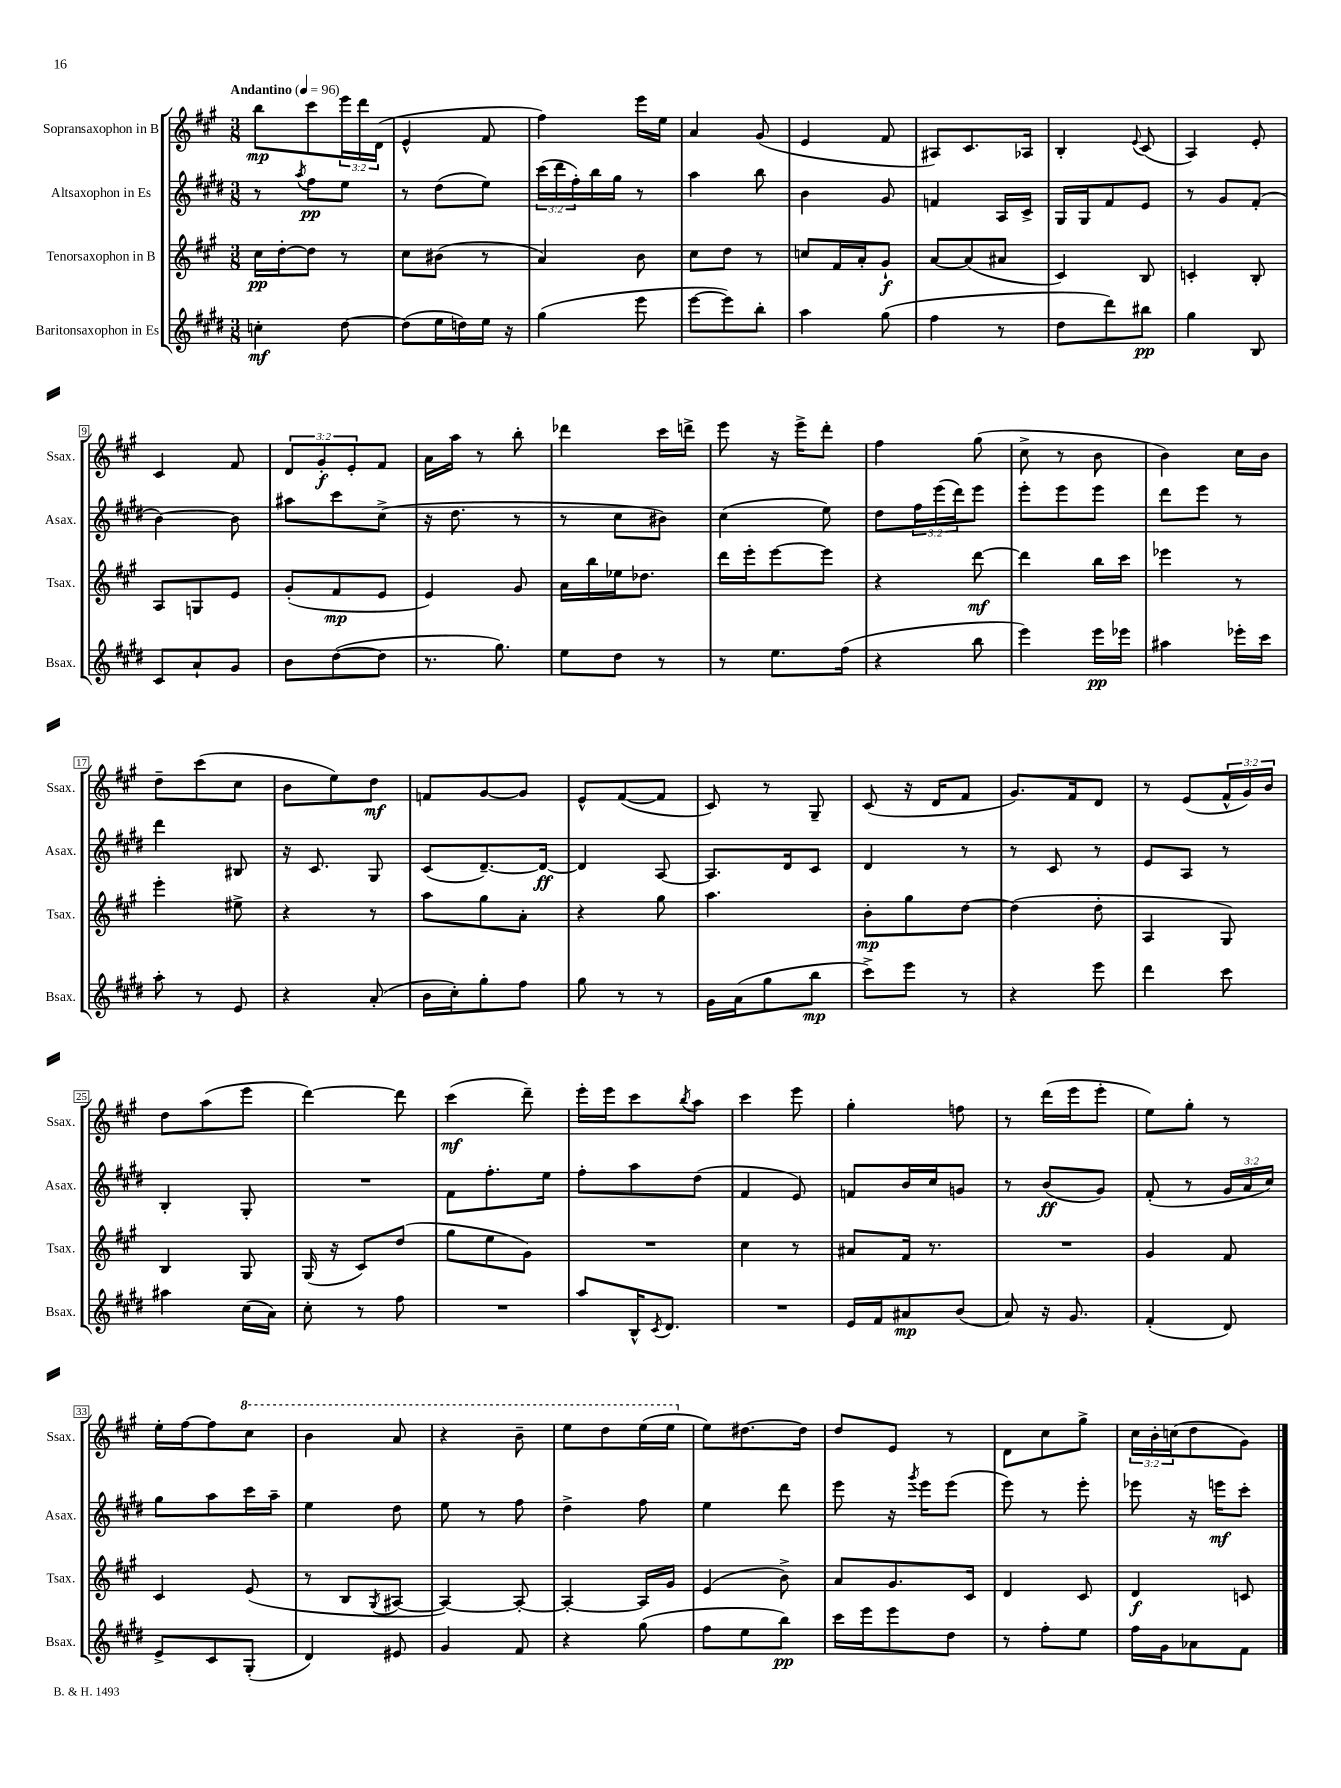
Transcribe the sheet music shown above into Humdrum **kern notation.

**kern	**dynam	**kern	**dynam	**kern	**dynam	**kern	**dynam
*part4	*part4	*part3	*part3	*part2	*part2	*part1	*part1
*staff4	*staff4	*staff3	*staff3	*staff2	*staff2	*staff1	*staff1
*I"Baritonsaxophon in Es	*	*I"Tenorsaxophon in B	*	*I"Altsaxophon in Es	*	*I"Sopransaxophon in B	*
*I'Bsax.	*	*I'Tsax.	*	*I'Asax.	*	*I'Ssax.	*
*clefG2	*	*clefG2	*	*clefG2	*	*clefG2	*
*k[f#c#g#d#]	*	*k[f#c#g#]	*	*k[f#c#g#d#]	*	*k[f#c#g#]	*
*M3/8	*	*M3/8	*	*M3/8	*	*M3/8	*
*MM96	*	*MM96	*	*MM96	*	*MM96	*
=1	=1	=1	=1	=1	=1	=1	=1
!	!	!	!	!	!	!LO:TX:a:B:t=Andantino	!
4ccn'\	mf	16cc#\LL	pp	8r	.	8bb\L	mp
.	.	[16dd'\J	.	.	.	.	.
.	.	.	.	8qaa/	.	.	.
.	.	8dd\J]	.	8ff#\L	pp	8ccc#\	.
[8dd#\	.	8r	.	8ee\J	.	24eee\L	.
.	.	.	.	.	.	24ddd\	.
.	.	.	.	.	.	(24d\JJ	.
=2	=2	=2	=2	=2	=2	=2	=2
(8dd#\L]	.	8cc#\L	.	8r	.	4e^^/	.
16ee\L	.	(8b#X\J	.	(8dd#\L	.	.	.
16ddn\)	.	.	.	.	.	.	.
16ee\JJ	.	8r	.	8ee\J)	.	8f#/	.
16r	.	.	.	.	.	.	.
=3	=3	=3	=3	=3	=3	=3	=3
(4gg#\	.	4a/)	.	(24ccc#\LL	.	4ff#\)	.
.	.	.	.	24ddd#\	.	.	.
.	.	.	.	24ff#'\)	.	.	.
.	.	.	.	16bb\	.	.	.
.	.	.	.	16gg#\JJ	.	.	.
8eee\	.	8b\	.	8r	.	16eee\LL	.
.	.	.	.	.	.	16ee\JJ	.
=4	=4	=4	=4	=4	=4	=4	=4
[8eee\L	.	8cc#\L	.	4aa\	.	4a/	.
8eee\])	.	8dd\J	.	.	.	.	.
8bb'\J	.	8r	.	8bb\	.	(8g#/	.
=5	=5	=5	=5	=5	=5	=5	=5
4aa\	.	8ccn/L	.	4b\	.	4e/	.
.	.	16f#/L	.	.	.	.	.
.	.	16a'/J	.	.	.	.	.
(8gg#\	.	8g#`/J	f	8g#/	.	8f#/	.
=6	=6	=6	=6	=6	=6	=6	=6
4ff#\	.	[8a/L	.	4fn/	.	8A#X/L)	.
.	.	(8a/]	.	.	.	8.c#/	.
8r	.	8a#X/J	.	16A/LL	.	.	.
.	.	.	.	16c#^/JJ	.	16A-X/Jk	.
=7	=7	=7	=7	=7	=7	=7	=7
8dd#\L	.	4c#/)	.	16G#/LL	.	4B'/	.
.	.	.	.	16G#/J	.	.	.
8ddd#\)	.	.	.	8f#/	.	.	.
.	.	.	.	.	.	8qqe/	.
8bb#X\J	pp	8B/	.	8e/J	.	(8c#/	.
=8	=8	=8	=8	=8	=8	=8	=8
4gg#\	.	4cn'/	.	8r	.	4A/)	.
.	.	.	.	8g#/L	.	.	.
8B/	.	8B'/	.	(8f#'/J	.	8e'/	.
!!LO:LB:g=z
=9	=9	=9	=9	=9	=9	=9	=9
8c#/L	.	8A/L	.	[4b\)	.	4c#/	.
8a`/	.	8Gn/	.	.	.	.	.
8g#/J	.	8e/J	.	8b\]	.	8f#/	.
=10	=10	=10	=10	=10	=10	=10	=10
8b\L	.	(8g#'/L	.	8aa#X\L	.	12d/L	.
.	.	.	.	.	.	12g#'/	f
([8dd#\	.	8f#/	mp	8ccc#\	.	.	.
.	.	.	.	.	.	12e'/	.
8dd#\J]	.	8e/J	.	(8cc#^\J	.	8f#/J	.
=11	=11	=11	=11	=11	=11	=11	=11
8.r	.	4e/)	.	16r	.	16a\LL	.
.	.	.	.	8.dd#\	.	16aa\JJ	.
.	.	.	.	.	.	8r	.
8.gg#\)	.	.	.	.	.	.	.
.	.	8g#/	.	8r	.	8bb'\	.
=12	=12	=12	=12	=12	=12	=12	=12
8ee\L	.	16a\LL	.	8r	.	4ddd-X\	.
.	.	16bb\	.	.	.	.	.
8dd#\J	.	16ee-X\J	.	8cc#\L	.	.	.
.	.	8.dd-X\J	.	.	.	.	.
8r	.	.	.	8b#X\J)	.	16ccc#\LL	.
.	.	.	.	.	.	16dddn^\JJ	.
=13	=13	=13	=13	=13	=13	=13	=13
8r	.	16ddd\LL	.	(4cc#\	.	8eee\	.
.	.	16eee'\J	.	.	.	.	.
8.ee\L	.	[8eee\	.	.	.	16r	.
.	.	.	.	.	.	16eee^\KL	.
.	.	8eee\J]	.	8ee\)	.	8ddd'\J	.
(16ff#\Jk	.	.	.	.	.	.	.
=14	=14	=14	=14	=14	=14	=14	=14
4r	.	4r	.	8dd#\L	.	4ff#\	.
.	.	.	.	24ff#\L	.	.	.
.	.	.	.	(24eee\	.	.	.
.	.	.	.	24ddd#\J)	.	.	.
8bb\	.	[8ddd\	mf	8eee\J	.	(8gg#\	.
=15	=15	=15	=15	=15	=15	=15	=15
4eee\)	.	4ddd\]	.	8eee'\L	.	8cc#^\	.
.	.	.	.	8eee\	.	8r	.
16eee\LL	pp	16bb\LL	.	8eee\J	.	8b\	.
16eee-X\JJ	.	16ccc#\JJ	.	.	.	.	.
=16	=16	=16	=16	=16	=16	=16	=16
4aa#X\	.	4eee-X\	.	8ddd#\L	.	4b\)	.
.	.	.	.	8eee\J	.	.	.
16eee-X'\LL	.	8r	.	8r	.	16cc#\LL	.
16ccc#\JJ	.	.	.	.	.	16b\JJ	.
!!LO:LB:g=z
=17	=17	=17	=17	=17	=17	=17	=17
8aa'\	.	4eee'\	.	4ddd#\	.	8dd~\L	.
8r	.	.	.	.	.	(8ccc#\	.
8e/	.	8ee#X^\	.	8B#X/	.	8cc#\J	.
=18	=18	=18	=18	=18	=18	=18	=18
4r	.	4r	.	16r	.	8b\L	.
.	.	.	.	8.c#/	.	.	.
.	.	.	.	.	.	8ee\)	.
(8a'/	.	8r	.	8G#/	.	8dd\J	mf
=19	=19	=19	=19	=19	=19	=19	=19
16b\LL	.	8aa\L	.	(8c#/L	.	8fn/L	.
16cc#'\J)	.	.	.	.	.	.	.
8gg#'\	.	8gg#\	.	[8.d#~/)	.	[8g#/	.
8ff#\J	.	8a'\J	.	.	.	8g#/J]	.
.	.	.	.	16d#/Jk_	ff	.	.
=20	=20	=20	=20	=20	=20	=20	=20
8gg#\	.	4r	.	4d#/]	.	8e^^/L	.
8r	.	.	.	.	.	([8f#/	.
8r	.	8gg#\	.	[8A/	.	8f#/J]	.
=21	=21	=21	=21	=21	=21	=21	=21
16g#\LL	.	4.aa\	.	8.A/L]	.	8c#/)	.
(16a\J	.	.	.	.	.	.	.
8gg#\	.	.	.	.	.	8r	.
.	.	.	.	16d#/k	.	.	.
8bb\J	mp	.	.	8c#/J	.	8G#~/	.
=22	=22	=22	=22	=22	=22	=22	=22
8ccc#^\L)	.	8b'\L	mp	4d#/	.	(8c#/	.
8eee\J	.	8gg#\	.	.	.	16r	.
.	.	.	.	.	.	16d/KL	.
8r	.	[8dd\J	.	8r	.	8f#/J	.
=23	=23	=23	=23	=23	=23	=23	=23
4r	.	(4dd\]	.	8r	.	8.g#/L)	.
.	.	.	.	8c#/	.	.	.
.	.	.	.	.	.	16f#/k	.
8eee\	.	8dd'\	.	8r	.	8d/J	.
=24	=24	=24	=24	=24	=24	=24	=24
4ddd#\	.	4A/	.	8e/L	.	8r	.
.	.	.	.	8A/J	.	(8e/L	.
8ccc#\	.	8G#/)	.	8r	.	24f#^^/L	.
.	.	.	.	.	.	24g#/)	.
.	.	.	.	.	.	24b/JJ	.
!!LO:LB:g=z
=25	=25	=25	=25	=25	=25	=25	=25
4aa#X\	.	4B/	.	4B'/	.	8dd\L	.
.	.	.	.	.	.	(8aa\	.
(16cc#\LL	.	8G#/	.	8G#'/	.	8eee\J	.
16a\JJ)	.	.	.	.	.	.	.
=26	=26	=26	=26	=26	=26	=26	=26
8cc#'\	.	(16G#/	.	4.r	.	[4ddd\)	.
.	.	16r	.	.	.	.	.
8r	.	8c#/L)	.	.	.	.	.
8ff#\	.	(8dd/J	.	.	.	8ddd\]	.
=27	=27	=27	=27	=27	=27	=27	=27
4.r	.	8gg#\L	.	8f#\L	.	(4ccc#\	mf
.	.	8ee\	.	8.ff#'\	.	.	.
.	.	8g#\J)	.	.	.	8ddd~\)	.
.	.	.	.	16ee\Jk	.	.	.
=28	=28	=28	=28	=28	=28	=28	=28
8aa/L	.	4.r	.	8ff#'\L	.	16eee'\LL	.
.	.	.	.	.	.	16eee\J	.
16B^^/K	.	.	.	8aa\	.	8ccc#\	.
8qc#/	.	.	.	.	.	.	.
8.d#/J	.	.	.	.	.	.	.
.	.	.	.	.	.	8qbb/	.
.	.	.	.	(8dd#\J	.	8aa\J	.
=29	=29	=29	=29	=29	=29	=29	=29
4.r	.	4cc#\	.	4f#/	.	4ccc#\	.
.	.	8r	.	8e/)	.	8eee\	.
=30	=30	=30	=30	=30	=30	=30	=30
16e/LL	.	8a#X/L	.	8fn/L	.	4gg#'\	.
16f#/J	.	.	.	.	.	.	.
8a#X/	mp	16f#/Jk	.	16b/L	.	.	.
.	.	8.r	.	16cc#/J	.	.	.
(8b/J	.	.	.	8gn/J	.	8ffn\	.
=31	=31	=31	=31	=31	=31	=31	=31
8a/)	.	4.r	.	8r	.	8r	.
16r	.	.	.	(8b/L	ff	(16ddd\LL	.
8.g#/	.	.	.	.	.	16eee\J	.
.	.	.	.	8g#/J)	.	8eee'\J	.
=32	=32	=32	=32	=32	=32	=32	=32
(4f#'/	.	4g#/	.	(8f#'/	.	8ee\L)	.
.	.	.	.	8r	.	8gg#'\J	.
8d#/)	.	8f#/	.	24g#/LL	.	8r	.
.	.	.	.	24a/	.	.	.
.	.	.	.	24cc#/JJ)	.	.	.
!!LO:LB:g=z
=33	=33	=33	=33	=33	=33	=33	=33
8e^/L	.	4c#/	.	8gg#\L	.	16ee'\LL	.
.	.	.	.	.	.	[16ff#\J	.
8c#/	.	.	.	8aa\	.	8ff#\]	.
*	*	*	*	*	*	*8va	*
(8G#'/J	.	(8e/	.	16ccc#\L	.	8ccc#\J	.
.	.	.	.	16aa~\JJ	.	.	.
=34	=34	=34	=34	=34	=34	=34	=34
4d#/)	.	8r	.	4ee\	.	4bb\	.
.	.	8B/L	.	.	.	.	.
.	.	8qG#/	.	.	.	.	.
8e#X/	.	[8A#X/J	.	8dd#\	.	8aa/	.
=35	=35	=35	=35	=35	=35	=35	=35
4g#/	.	4A#/_)	.	8ee\	.	4r	.
.	.	.	.	8r	.	.	.
8f#/	.	8A#'/_	.	8ff#\	.	8bb~\	.
=36	=36	=36	=36	=36	=36	=36	=36
4r	.	4A#'/_	.	4dd#^\	.	8eee\L	.
.	.	.	.	.	.	8ddd\	.
(8gg#\	.	16A#/LL]	.	8ff#\	.	(16eee\L	.
.	.	16g#/JJ	.	.	.	16eee\JJ	.
=37	=37	=37	=37	=37	=37	=37	=37
*	*	*	*	*	*	*X8va	*
8ff#\L	.	(4e/	.	4ee\	.	8ee\L)	.
8ee\	.	.	.	.	.	[8.dd#X\	.
8bb\J)	pp	8b^\)	.	8ddd#\	.	.	.
.	.	.	.	.	.	16dd#\Jk]	.
=38	=38	=38	=38	=38	=38	=38	=38
16ccc#\LL	.	8a/L	.	8eee\	.	8dd/L	.
16eee\J	.	.	.	.	.	.	.
8eee\	.	8.g#/	.	16r	.	8e/J	.
.	.	.	.	8qggg#/	.	.	.
.	.	.	.	16eee\KL	.	.	.
8dd#\J	.	.	.	(8eee\J	.	8r	.
.	.	16c#/Jk	.	.	.	.	.
=39	=39	=39	=39	=39	=39	=39	=39
8r	.	4d/	.	8eee\)	.	8d\L	.
8ff#'\L	.	.	.	8r	.	8cc#\	.
8ee\J	.	8c#/	.	8eee'\	.	8gg#^\J	.
=40	=40	=40	=40	=40	=40	=40	=40
16ff#\LL	.	4d/	f	8eee-X\	.	24cc#\LL	.
.	.	.	.	.	.	24b'\	.
16g#\J	.	.	.	.	.	.	.
.	.	.	.	.	.	(24ccn\J	.
8a-X\	.	.	.	16r	.	8dd\	.
.	.	.	.	16eeen\KL	mf	.	.
8f#\J	.	8cn/	.	8ccc#'\J	.	8g#\J)	.
==	==	==	==	==	==	==	==
*-	*-	*-	*-	*-	*-	*-	*-
